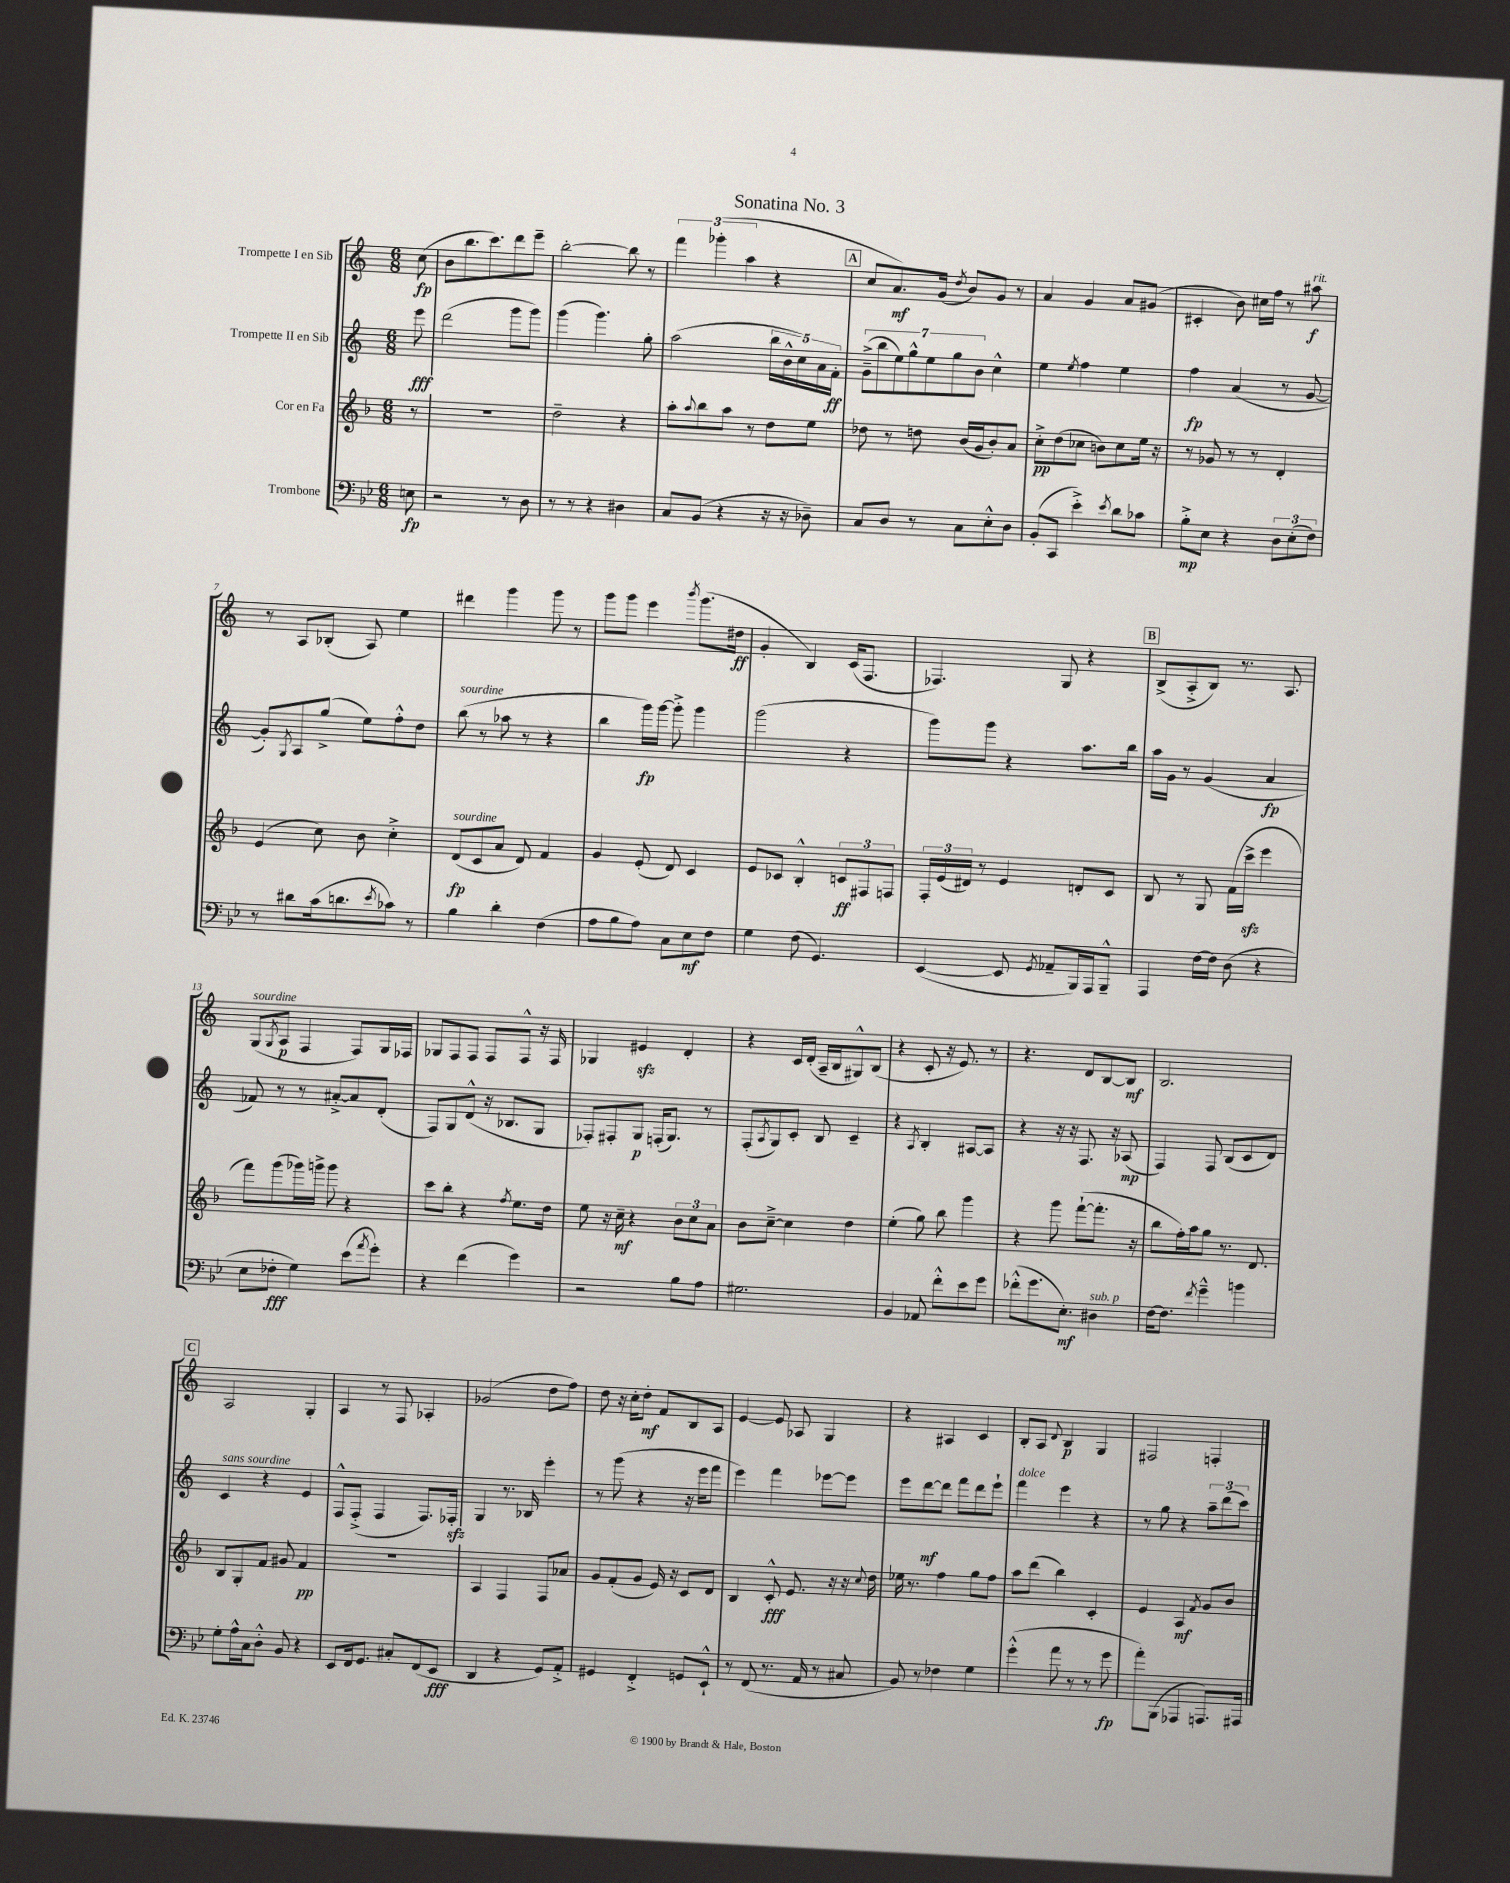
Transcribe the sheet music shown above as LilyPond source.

\header { title = "Sonatina No. 3" }
<<
\new StaffGroup <<
\new Staff = "s0" \with { instrumentName = "Trompette I en Sib" } {
    \clef treble \key c \major \numericTimeSignature \time 6/8 \partial 8
    c''8\fp( |
    b'8 b''8. c'''8.) d'''8 e'''8-- |
    b''2~-. b''8 r8 |
    \tuplet 3/2 { f'''4 ges'''4-.( a''4 } r4 |
    \mark \markup { \box "A" } c''8 a'8.\mf) g'16( \acciaccatura { d''8 } b'8) g'8 r8 |
    a'4 g'4 a'8 gis'8( |
    cis'4-. b'8) cis''16 f''16 r8 ais''8\f^\markup { \italic "rit." } |
    r8 a8 bes8-.( a8) e''4 |
    dis'''4 g'''4 g'''8 r8 |
    g'''8 g'''8 e'''4 \acciaccatura { b'''8 } g'''8.( dis''16\ff |
    g'4-. b4) c'16( f8. |
    fes4.) g8 r4 |
    \mark \markup { \box "B" } b8->( a8-.-> b8) r8. a8. |
    g8^\markup { \italic "sourdine" }( \acciaccatura { g8 } a8\p f4 f8) g16 fes16 |
    ges8 f8 f8 f8 f8-^ r16 f16 |
    ges4 eis'4\sfz d'4-. |
    r4 c'16 d'16-.( a16-- b16 gis8-^) b8( |
    r4 c'8-. r16 e'8.) r8 |
    r4. d'8 b8~ b8\mf |
    b2. |
    \mark \markup { \box "C" } a2 g4-. |
    a4 r8 f8 aes4-. |
    ges'2( d''8 f''8) |
    d''8 r16 c''16-. d''8-.\mf f'8 b8 a8 |
    e'4~ e'8 aes8 g4 |
    r4 ais4 c'4 |
    b8-. a8 \appoggiatura { d'8 } b4\p g4 |
    fis2 f4-. \bar "|." |
}
\new Staff = "s1" \with { instrumentName = "Trompette II en Sib" } {
    \clef treble \key c \major \numericTimeSignature \time 6/8 \partial 8
    e'''8\fff |
    d'''2( g'''8 g'''8) |
    g'''4( g'''4.) g''8-. |
    a''2( \tuplet 5/4 { b''16 b'16-^ c''16) a'16 f'16-.\ff } |
    \mark \markup { \box "A" } \tuplet 7/4 { g'8--->( b''8 e''8) g''8-^ e''8 g''8 b'8 } c''4-^ |
    e''4 \acciaccatura { e''8 } f''4 e''4 |
    f''4\fp a'4( r8 g'8~ |
    g'8-.) \acciaccatura { g8 } a8 g''8->( e''8) f''8-.-^ d''8 |
    b''8^\markup { \italic "sourdine" }( r8 aes''8 r8 r4 |
    b''4 g'''16\fp) g'''16~ g'''8-.-> g'''4 |
    g'''2( r4 |
    g'''8) g'''8 r4 a''8. b''16 |
    \mark \markup { \box "B" } a''16 g'16 r8 g'4( a'4\fp |
    fes'8) r8 r8 ais'8~-.-> ais'8 d'8-.( |
    f8) g8 d'8-^( r16 bes8. g8 |
    fes8-.) fis8-. g8\p f16-.( g8.) r8 |
    f8-.( \acciaccatura { a8 } g8) c'8-. b8 c'4-- |
    r4 \acciaccatura { a8 } b4-. ais8~ ais8 |
    r4 r16 r16 f8. r16 aes8\mp( |
    f4) f8 b8( c'8 d'8) |
    \mark \markup { \box "C" } c'4^\markup { \italic "sans sourdine" } r4 e'4 |
    f8-^ f8-.->( f4 f8.) fes16-.\sfz |
    g4 r8. bes16 e'''4-. |
    r8 g'''8( r4 r16 e'''16 f'''8 |
    e'''4) f'''4 ees'''8~ ees'''8 |
    e'''8 d'''8~\mf d'''8 f'''8 d'''8 e'''8-! |
    f'''4^\markup { \italic "dolce" } e'''4 r4 |
    r8 g''8 r4 \tuplet 3/2 { a''8-- d'''8( c'''8) } \bar "|." |
}
\new Staff = "s2" \with { instrumentName = "Cor en Fa" } {
    \clef treble \key f \major \numericTimeSignature \time 6/8 \partial 8
    r8 |
    R2. |
    d''2-- r4 |
    a''8-. \appoggiatura { a''8 } bes''8 a''8 r8 d''8 e''8 |
    \mark \markup { \box "A" } des''8 r8 d''8 bes'16( g'16 bes'8-.) a'8 |
    c''8-.->\pp d''8( ces''8 b'8) ces''8 e''16 r16 |
    r8 ges'8 r8 r8 d'4-. |
    e'4( c''8) bes'8 c''4-.-> |
    d'8\fp^\markup { \italic "sourdine" }( c'8 a'8 d'8) f'4 |
    g'4 e'8-.( d'8) c'4 |
    e'8 ces'8 bes4-.-^ \tuplet 3/2 { c'8\ff fis8 f8 } |
    \tuplet 3/2 { f16-. e'16( dis'16) } r8 e'4 d'8-. c'8 |
    \mark \markup { \box "B" } bes8 r8 g8 f'16( c'''16->\sfz e'''4 |
    f'''8) g'''8( ges'''16) g'''16-> g'''8 r4 |
    c'''8 bes''8-. r4 \acciaccatura { f''8 } e''8. d''16 |
    e''8 r16 c''16--\mf r4 \tuplet 3/2 { bes'8 c''8 a'8 } |
    bes'8 c''8~---> c''4 d''4 |
    e''4-.( g''8) bes''8 g'''4 |
    r4 g'''8 f'''8~-!( f'''8.-. r16 |
    bes''8 f''16-.) a''16 g''8 r8. d'8. |
    \mark \markup { \box "C" } bes8 g8-. f'8 gis'8 f'4\pp |
    R2. |
    a4 f4 f8 aes'8 |
    g'8 f'8-.( g'8 e'16) r16 c'8 d'8 |
    bes4 c'8-.-^\fff e'8. r16 r16 \appoggiatura { c''8 } d''16 |
    ees''16 r8. f''4 g''8 f''8 |
    a''8 d'''8( bes''4) c'4-. |
    e'4 a4\mf \acciaccatura { f'8 } g'8 bes'8 \bar "|." |
}
\new Staff = "s3" \with { instrumentName = "Trombone" } {
    \clef bass \key bes \major \numericTimeSignature \time 6/8 \partial 8
    e8\fp |
    r2 r8 d8 |
    r8 r8 r4 dis4 |
    c8 bes,8( r4 r16 r16 des8--) |
    \mark \markup { \box "A" } c8 d8 r8 c8 ees8-.-^ d8 |
    bes,8-.( c,8 ees'4-.->) \acciaccatura { ees'8 } d'8 ces'8 |
    bes8-.->\mp ees8 r4 \tuplet 3/2 { d8 ees8-.( f8) } |
    r8 dis'8 c'16( d'8. \acciaccatura { ees'8 } ces'8) r8 |
    bes4 d'4-. f4( |
    a8 bes8 a8) c8 ees8\mf f8 |
    g4 f8( g,4.) |
    ees,4~( ees,8 \acciaccatura { g,8 } aes,8-- bes,,16) a,,16 bes,,8---^ |
    \mark \markup { \box "B" } a,,4 f16~ f16 d8( r4 |
    ees8 fes8-.\fff g4) ees'8( \acciaccatura { a'8 } g'8-.) |
    r4 f'4( g'4) |
    r2 bes8 a8 |
    gis2. |
    bes,4 aes,8 f'8-.-^ ees'8 g'8 |
    fes'8-.-^( g'8. ees8.-.\mf) dis4^\markup { \italic "sub. p" } |
    f16~ f8. \acciaccatura { f'8 } g'4---^ b'4 |
    \mark \markup { \box "C" } g8-. a16-^ c16 d8-.-^ bes,8 r4 |
    ees,8 f,16 g,8. cis8-. f,8( ees,8\fff |
    d,4 r4 g,8) a,8-.-> |
    gis,4 f,4-.-> g,8 ees,8-!-^ |
    r8 f,8( r8. a,16 r8 cis8 |
    bes,8) r8 fes4 g4 |
    g'4-.-^( a'8 r8 r8 g'8\fp |
    a'8-.) bes,,8( aes,,4 a,,8.) ais,,16 \bar "|." |
}
>>
>>
